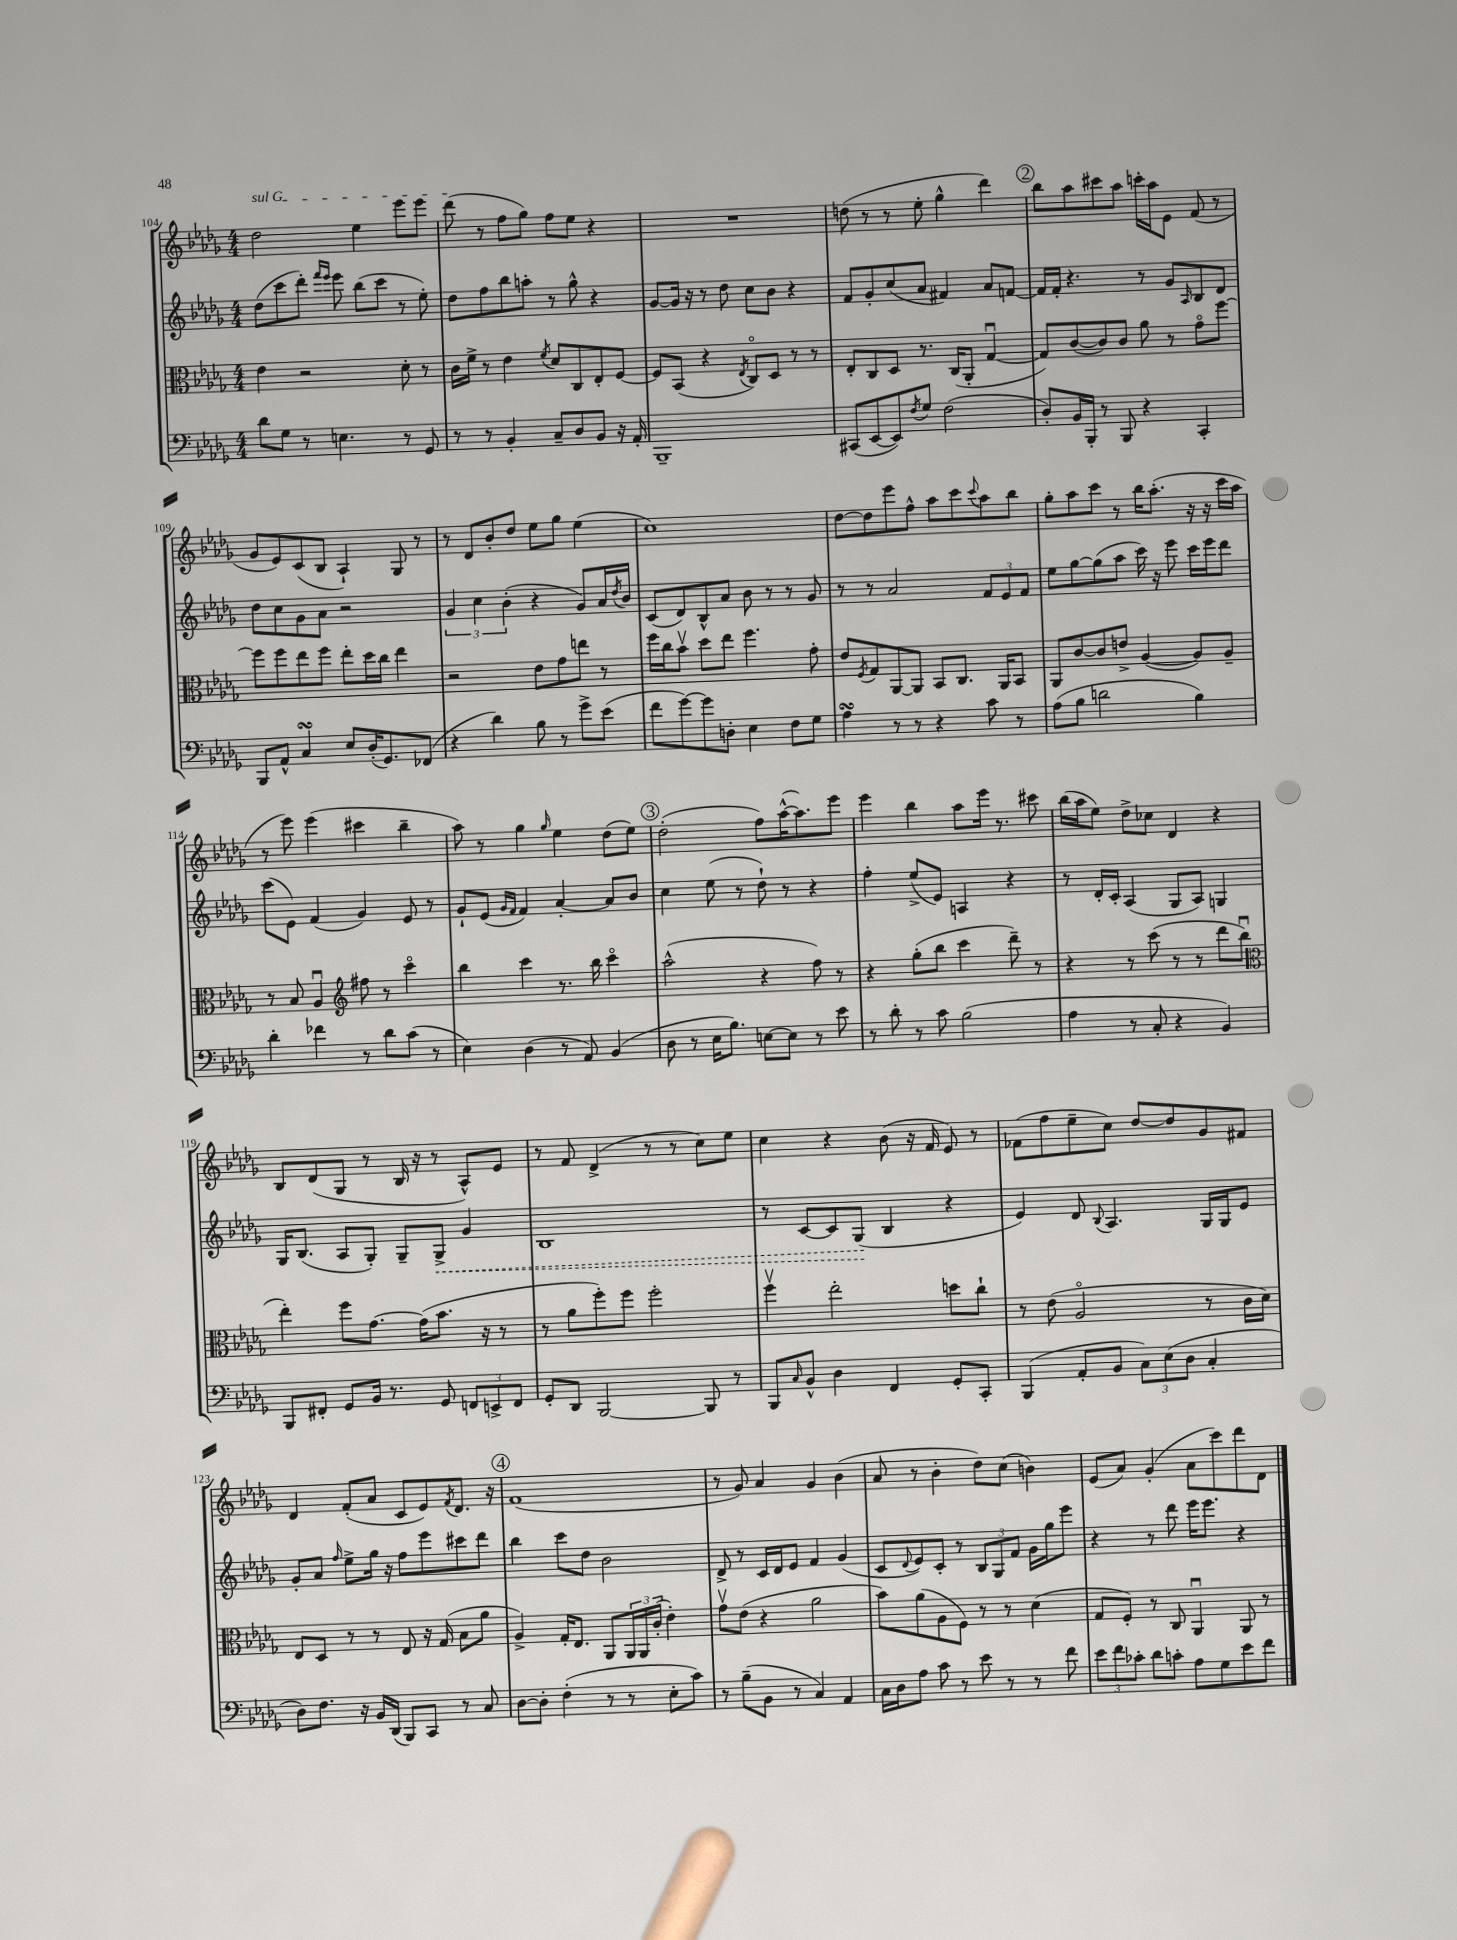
<<
\new StaffGroup <<
\new Staff = "s0" {
    \clef treble \key des \major \numericTimeSignature \time 4/4
    \once \override TextSpanner.bound-details.left.text = \markup { \italic "sul G" } des''2\startTextSpan ees''4 ees'''8 ees'''8 |
    des'''8\stopTextSpan( r8 f''8 ges''8) f''8 ees''8 r4 |
    R1 |
    d''8( r8 r8 ees''8-. ges''4-^ des'''4) |
    \mark \markup { \circle "2" } bes''8 aes''8 cis'''8 aes''8 c'''16-. aes''16 ees'8 f'8( r8 |
    ges'8 ees'8) c'8( bes8 aes4-!) ges8 r8 |
    r8 des'8 bes'8-. des''8 ees''8 ges''8 ees''4( |
    c''1) |
    des''8~ des''8 ees'''8 f''8-^ aes''8 c'''8 \appoggiatura { c'''8 } aes''8 bes''8 |
    ges''8-. aes''8 c'''8 r8 bes''16 aes''8.-.( r16 r16 c'''16 aes''16 |
    r8 ees'''8) ees'''4( cis'''4 bes''4-- |
    aes''8) r8 ges''4 \grace { ges''16 } ees''4 des''8( ees''8) |
    \mark \markup { \circle "3" } des''2-.( f''8) aes''16~-^( aes''8.) ees'''8 |
    ees'''4 bes''4 aes''8 ees'''16 r8. cis'''8 |
    bes''16( aes''16 ees''8) des''8-> ces''8 des'4 r4 |
    bes8 des'8( ges8 r8 bes16 r16 r8 aes8-^) ees'8 |
    r8 f'8 des'4->( r8 r8 c''8) ees''8 |
    c''4 r4 bes'8( r16 f'16 ees'8) r8 |
    fes'8( f''8 ees''8-- c''8) des''8~ des''8 ges'8 fis'8 |
    des'4 f'8-.( aes'8 c'8 ees'8) \acciaccatura { f'8 } des'8. r16 |
    \mark \markup { \circle "4" } f'1( |
    r8 ges'8) aes'4 ges'4 bes'4( |
    aes'8 r8 bes'4-. des''8) c''8( b'4) |
    ees'8( aes'8) ges'4-.( aes'8 c'''8) des'''8 des'8 \bar "|." |
}
\new Staff = "s1" {
    \clef treble \key des \major \numericTimeSignature \time 4/4
    des''8( c'''8 des'''8-.) \grace { f'''16 ees'''16 } ees'''8 bes''8( c'''8 r8 ees''8-.) |
    des''8 f''8 bes''8 a''8-. r8 ges''8-^ r4 |
    ges'8~ ges'16 r16 r8 des''8 c''8 bes'8 r4 |
    f'8 ges'8-. c''8( aes'8 fis'4) aes'8 f'8~ |
    \mark \markup { \circle "2" } f'16 f'16-. r4. r8 ges'8 \grace { aes16 } bes8 des'8 |
    des''8 c''8 ges'8 aes'8 r2 |
    \tuplet 3/2 { ges'4 c''4 bes'4-.( } r4 ges'8) aes'16 \acciaccatura { des''8 } bes'16 |
    c'8( des'8) bes8-^ aes'8 bes'8 r8 r8 ges'8 |
    r8 r8 aes'2 \tuplet 3/2 { f'8 ees'8 f'8 } |
    ees''8 ges''8~ ges''8( aes''8 c'''16) r16 ees'''8 c'''16 ees'''16 des'''8 |
    c'''8( ees'8) f'4( ges'4) ees'8 r8 |
    ges'8-! ees'8( \grace { ges'16 f'16 } f'4) aes'4~-. aes'8 bes'8 |
    \mark \markup { \circle "3" } c''4 ees''8( r8 des''8-!) r8 r4 |
    f''4-. ees''8->( ees'8) a4 r4 |
    r8 des'16-. c'16-. aes4( ges8 aes8) g4 |
    ges16 bes8.( aes8 ges8-.) ges8-- \once \override Hairpin.style = #'dashed-line ges8->\< ges'4 |
    bes1 |
    r8 c'8~ c'8 ges8\!( bes4 r4 |
    ees'4) des'8 \appoggiatura { bes8 } aes4. ges16 ges16 ees'8 |
    ges'8-. aes'8 \grace { f''16 } ees''8-> ges''16 r16 f''8 ees'''8 cis'''8 des'''8 |
    \mark \markup { \circle "4" } bes''4 c'''8 des''8 bes'2 |
    des'8-> r8 c'16 des'16 ees'8 f'4 ges'4( |
    c'8 \appoggiatura { des'8 } ees'8) c'8-. r8 \tuplet 3/2 { bes8 ges8 f'8 } ges'16 ges''16 ees'''8 |
    r4 r8 des'''8 ees'''16 ees'''8. r4 \bar "|." |
}
\new Staff = "s2" {
    \clef alto \key des \major \numericTimeSignature \time 4/4
    ees'4 r2 des'8-. r8 |
    c'16 f'16-> r8 ees'4 \acciaccatura { f'8 } des'8 c8 ees8-. f8~ |
    f8 bes,8( r4 \acciaccatura { ees8 } c8\flageolet) des8 r8 r8 |
    ees8-. c8 des8 r8. c16( aes,8-. ges4~\downbow |
    \mark \markup { \circle "2" } ges8) c'8~( c'8) c'8 aes'8 r8 ges'8\flageolet f''8~ |
    f''8 f''8 ees''8 f''8 ees''8-. des''16 c''16 ees''4 |
    r2 ees'8 ges'8 e''8 r8 |
    f''16 c''16 bes'8\upbow des''8 ees''8 f''4. ges'8-. |
    ees'8 \acciaccatura { f8 } ges8 aes,8~ aes,8 bes,8 c8. aes,16 bes,8 |
    aes,8 c'8~ c'8 e'8-> aes4~( aes8) aes8-- |
    r8 bes8 aes4\downbow \clef treble fis''8 r8 c'''4\flageolet |
    bes''4 c'''4 r8. bes''16 c'''4\flageolet |
    \mark \markup { \circle "3" } aes''2-^( r4 f''8) r8 |
    r4 ges''8-.( bes''8 c'''4 des'''8--) r8 |
    r4 r8 c'''8( r8 r8 des'''8 bes''8\downbow |
    \clef alto ees''4-.) f''8 ges'8.~ ges'16( bes'8. r16 r8 |
    r8 aes'8 f''8-.) f''8 f''2-. |
    f''4\upbow ees''2-. d''8 c''8-! |
    r8 ees'8( aes2\flageolet r8 c'16 des'16) |
    ees8 des8 r8 r8 ees8 r16 ges16( bes8 aes'8 |
    \mark \markup { \circle "4" } aes4->) ges16-. ees8. aes,8 \tuplet 3/2 { aes,16 aes,16 c'16-.( } ees'4-.) |
    ges'8\upbow ees'8( r4 aes'2 |
    bes'8) aes'8( aes8 f8) r8 r8 des'4( |
    ges8 f8-.) r8 c8 aes,4\downbow aes,8 r8 \bar "|." |
}
\new Staff = "s3" {
    \clef bass \key des \major \numericTimeSignature \time 4/4
    des'8 ges8 r8 e4. r8 ges,8 |
    r8 r8 bes,4-. c8-- des8 bes,8 r16 aes,16-. |
    bes,,1-- |
    cis,8( ees,8~ ees,8) \acciaccatura { f8 } ges8 f2( |
    \mark \markup { \circle "2" } des8-.) bes,16 bes,,16-. r8 bes,,8 r4 c,4-. |
    bes,,8 aes,8-^ c4\turn ees8 des16-.( ges,8.) fes,8( |
    r4 des'4) bes8 r8 ges'8-> ees'8( |
    f'8 ges'8~) ges'8 d8-. ees4 f8 ges8 |
    aes4\turn r8 r8 r4 c'8 r8 |
    aes8( bes8 d'2 bes4) |
    des'4-. fes'4 r8 des'8 c'8( r8 |
    ees4) des4( r8 aes,8) bes,4( |
    \mark \markup { \circle "3" } des8 r8 ees16 bes8.) e8~ e8 r8 ees'8 |
    r8 des'8-. r8 c'8 bes2( |
    aes4 r8 c8-. r4 bes,4) |
    bes,,8 fis,8-. ges,8 bes,16 r8. ges,8 \tuplet 3/2 { f,8 e,8-> f,8 } |
    ges,8-. des,8 bes,,2~ bes,,8 r8 |
    bes,,8 \grace { c16 } bes,8-^ des4 f,4 ges,8-. c,8-. |
    bes,,4( aes,8-. bes,8 \tuplet 3/2 { c8) ees8( des8 } c4-. |
    des8) f8. r16 bes,16 des,16( bes,,8) c,8 r8 c8 |
    \mark \markup { \circle "4" } des8~ des8-. f4-.( r8 r8 ees8-. c'8) |
    r8 bes8--( bes,8 r8 c4) aes,4 |
    c16 des16 aes8 c'8 r8 ees'8 r8 r8 f'8 |
    \tuplet 3/2 { ees'8 f'8 ces'8-. } des'8 c'8-. aes8 ges8 ees'8 f'8 \bar "|." |
}
>>
>>
\layout { \context { \Score currentBarNumber = #104 } }
